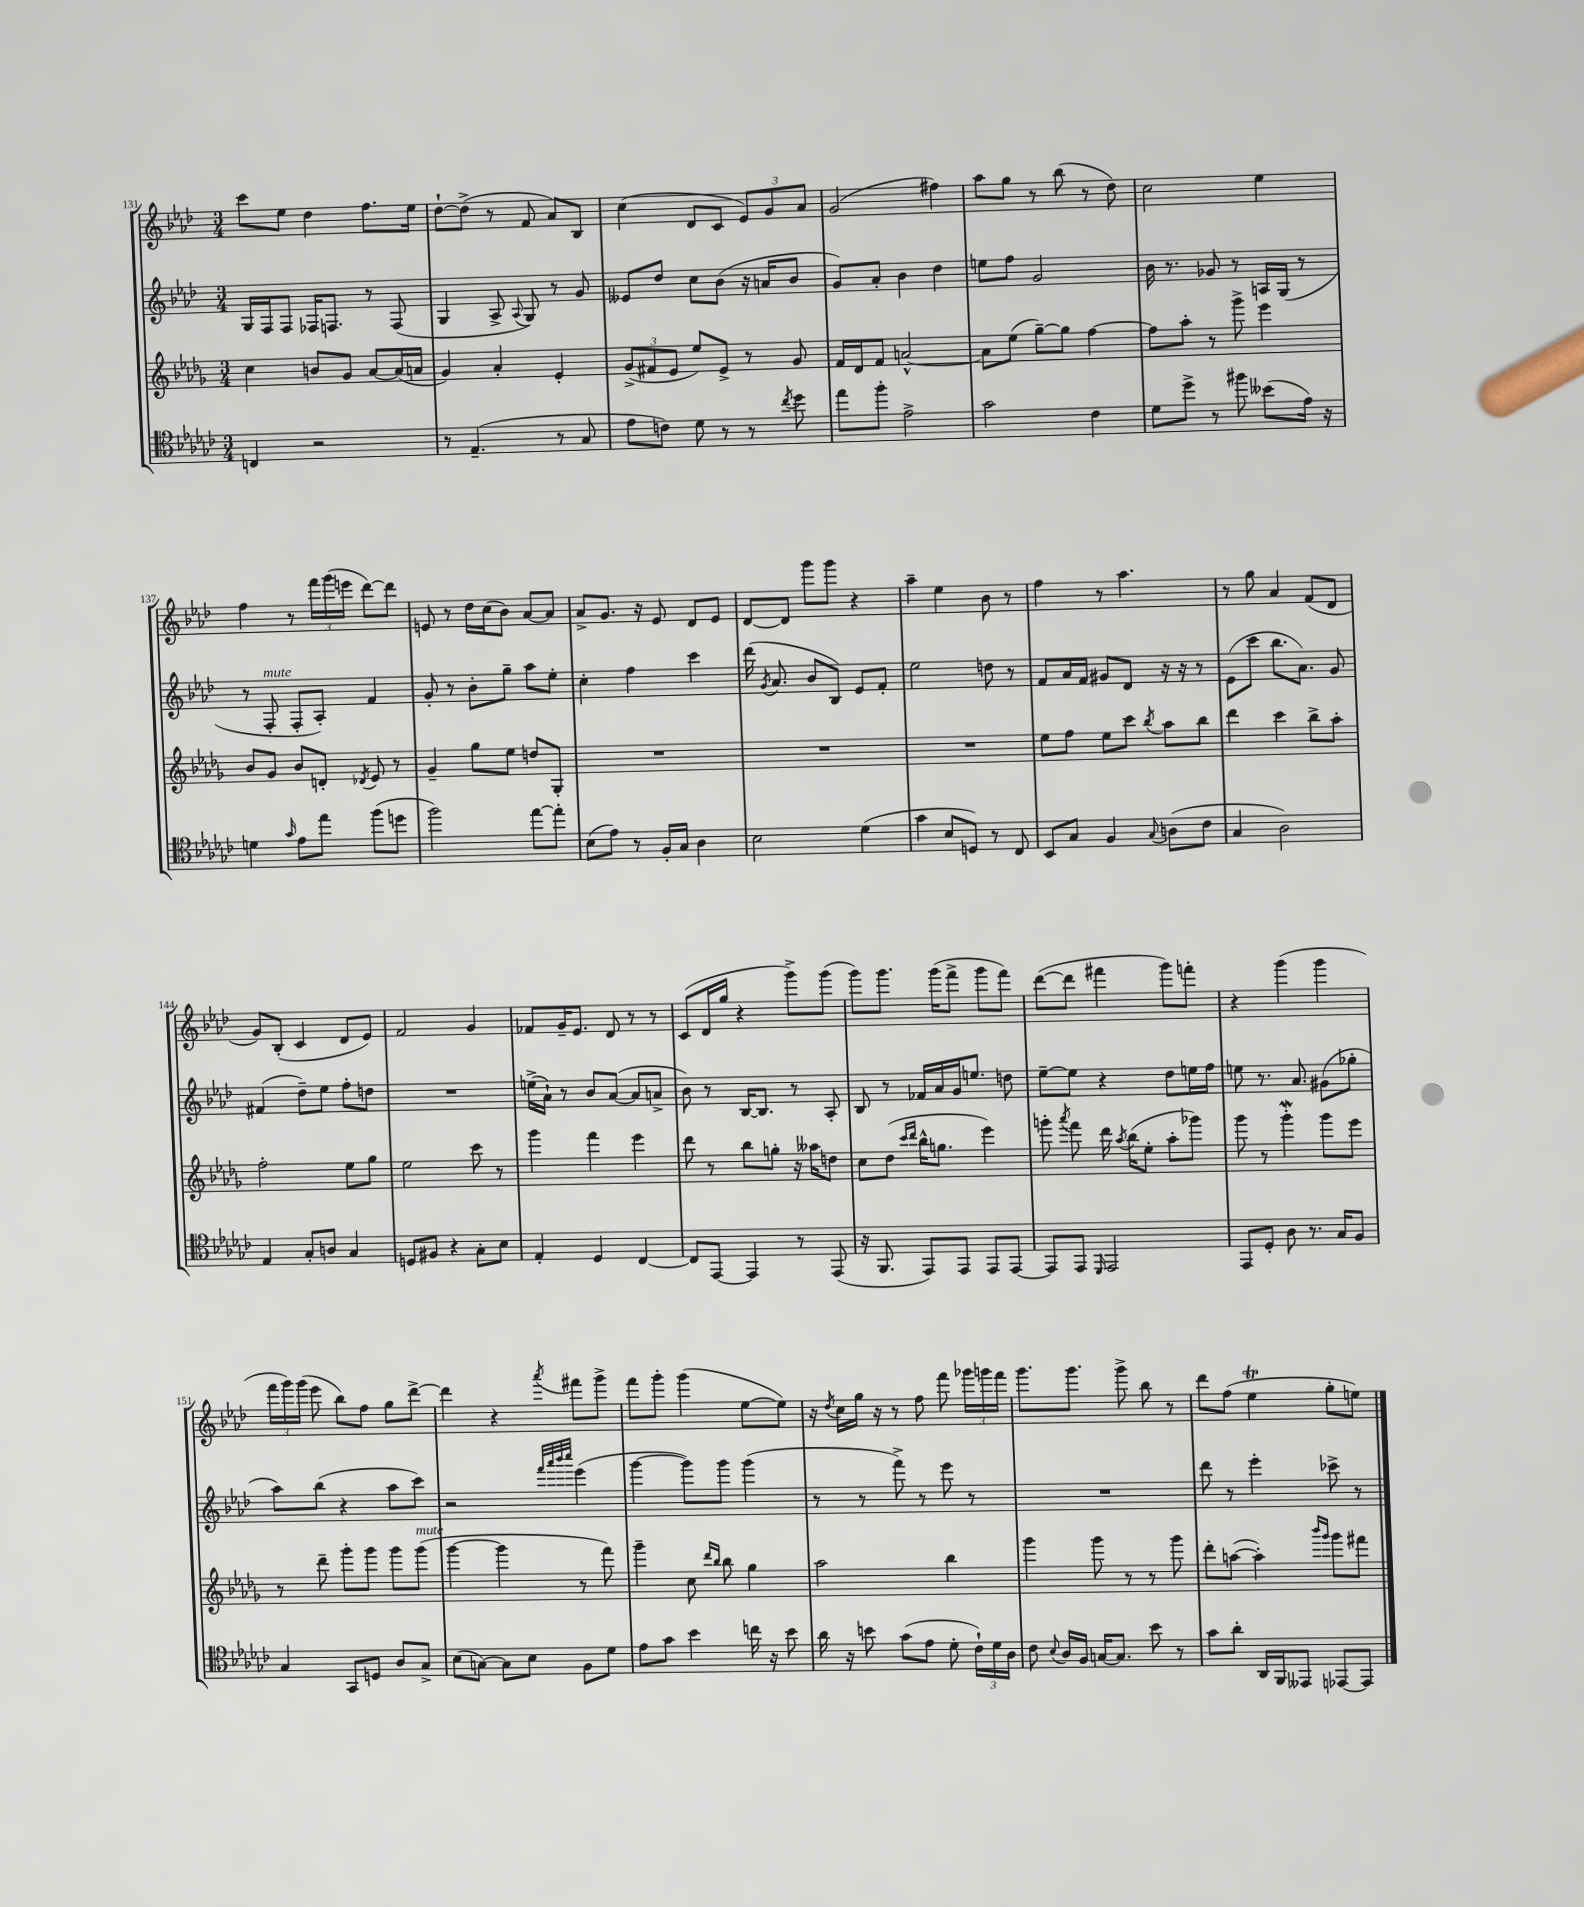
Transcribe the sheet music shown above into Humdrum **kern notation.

**kern	**kern	**kern	**kern
*staff4	*staff3	*staff2	*staff1
*clefC4	*clefG2	*clefG2	*clefG2
*k[b-e-a-d-g-c-]	*k[b-e-a-d-g-]	*k[b-e-a-d-]	*k[b-e-a-d-]
*M3/4	*M3/4	*M3/4	*M3/4
4C/	4cc\	16G/LL	8ccc\L
.	.	16F/J	.
.	.	8F/J	8ee-\J
2r	8b/L	16F-/LK	4dd-\
.	.	8.F/J	.
.	8g-/J	.	.
.	[8a-/L	8r	8.ff\L
.	(16a-/]L	(8F/	.
.	16a/JJ	.	16ee-\Jk
=	=	=	=
8r	4g-/)	4G/	[8dd-`\L
(4.E-~/	.	.	(8dd-^\]J
.	4a-'/	8A-^/	8r
.	.	8qqA-/	.
.	.	8G/)	8f/
8r	4e-'/	8r	8a-/L)
8G-/	.	8g/	8B-/J
=	=	=	=
8e-\L	(12g-^/L	8e--/L	(4cc\
.	12f#/	.	.
8c\J)	.	8dd-/J	.
.	12e-/J	.	.
8d-\	8ee-/L)	8cc\L	8d-/L
8r	8e-^/J	(8b-\J	8c/J
8r	8r	16r	12e-/L)
.	.	16a/LK	.
.	.	.	12g/
8qcc-/	.	.	.
8dd-\	8g-/	8b-/J	.
.	.	.	12a-/J
=	=	=	=
8ee-\L	16f/LL	8g/L)	(2g/
.	16d-/J	.	.
8ff'\J	8f/J	8a-'/J	.
2e-^\	[2a^^/	4b-\	.
.	.	4dd-\	4ff#\)
=	=	=	=
2g-\	8a\]L	8ee\L	8aa-\L
.	(8ee-\J	8ff\J	8gg\J
.	[8gg-~\L)	2g/	8r
.	8gg-\]J	.	(8bb-\
4c-\	[4ff\	.	8r
.	.	.	8dd-\)
=	=	=	=
8d-\L	8ff\]L	16b-\	2cc\
.	.	8.r	.
8dd-^\J	8aa-'\J	.	.
8r	8r	8g-/	.
8ff#\	8ggg-^\	8r	.
(8b--\L	4eee-\	16A/LL	4ee-\
.	.	(16G/JJ	.
16e-\Jk)	.	8r	.
16r	.	.	.
=	=	=	=
4d\	8b-/L	8r	4ff\
.	8g-/J	8F'/	.
16qqg-/	.	.	.
8e-\L	8b-/L	8F'/L	8r
8ee-\J	8d'/J	8A-'/J)	24fff\LL
.	.	.	(24ggg\
.	.	.	24eee\JJ
.	8qd-/	.	.
(8ff\L	8e-/	4f/	[8ddd-\L)
8dd\J	8r	.	8ddd-\]J
=	=	=	=
2ff\)	4g-~/	8g'/	8e/
.	.	8r	8r
.	8gg-\L	8b-'\L	16dd-\LL
.	.	.	(16cc\J
.	8ee-\J	8gg~\J	8b-\J)
[8ee-\L	8dd/L	8aa-\L	[8a-/L
8ee-'\]J	8G-'/J	8ee-'\J	8a-/]J
=	=	=	=
(8B-\L	2.r	4cc'\	8a-^/L
8e-\J)	.	.	8.g/J
8r	.	4ff\	.
.	.	.	16r
16F'/LL	.	.	8e-/
16G-/JJ	.	.	.
4A-\	.	4ccc\	8d-/L
.	.	.	8e-/J
=	=	=	=
2B-\	2.r	(16ddd-\	[8d-/L
.	.	8qg/	.
.	.	8.a-/	.
.	.	.	8d-/]J
.	.	8b-/L	8ggg\L
.	.	8B-/J)	8ggg\J
(4d-\	.	8e-/L	4r
.	.	8f'/J	.
=	=	=	=
4g-\	2.r	2ee-\	4aa-~\
8B-/L	.	.	4ee-\
8D/J)	.	.	.
8r	.	8dd\	8b-\
8C-/	.	8r	8r
=	=	=	=
8BB-/L	8ee-\L	8f/L	4ff\
8G-/J	8ff\J	16a-/L	.
.	.	16f/JJ	.
4F/	8ee-\L	8g#/L	8r
.	8ccc\J	8d-/J	4.aa-\
8qqG-/	8qbb-/	.	.
(8A\L	8aa-\L	16r	.
.	.	16r	.
8c-\J	8bb-\J	8r	.
=	=	=	=
4G-/	4ddd-\	(8e-\L	8r
.	.	8ccc\J	8gg\
2A-\)	4ccc\	8.bb-\L	4a-/
.	.	8.a-\J)	.
.	8bb-^\L	.	(8f/L
.	8aa-'\J	8g/	8d-/J
=	=	=	=
4E-/	2ff'\	(4f#/	8g/L)
.	.	.	(8B-'/J
8G-'/L	.	8dd-~\L)	4c/
8A/J	.	8ee-\J	.
4G-/	8ee-\L	8ff'\L	8d-/L
.	8gg-\J	8dd\J	8e-/J)
=	=	=	=
8D/L	2ee-\	2.r	2f/
8F#/J	.	.	.
4r	.	.	.
8G-'\L	8ccc\	.	4g/
8B-\J	8r	.	.
=	=	=	=
4E-'/	4ggg-\	(16ee^\LL	8f-/L
.	.	16a-`\JJ)	.
.	.	8r	16g~/K
.	.	.	8.e-/J
4D-/	4fff\	8b-/L	.
.	.	([8a-/J	8d-/
[4C-/	4eee-\	8a-/]L	8r
.	.	8a^/J	8r
=	=	=	=
8C-/]L	8ddd-\	8b-\)	(8c/L
[8EE-/J	8r	8r	16d-/L
.	.	.	16gg/JJ
4EE-/]	8bb-\L	[16B-/LK	4r
.	.	8.B-/]J	.
.	8gg'\J	.	.
8r	16r	8r	8ggg^\L)
.	16aa--\LK	.	.
(8EE-/	8dd\J	8A-'/	(8ggg\J
=	=	=	=
16r	8cc\L	8B-/	8ggg\L)
8.FF/	.	.	.
.	(8dd-\J	8r	8.ggg\J
.	16qqccc/LL	.	.
.	16qqddd-/JJ	.	.
8EE-/L)	16bb-^^\LK	16f-/LL	.
.	8.gg\J	16a-/	(16ggg\LK
8EE-/J	.	16g/J	8fff^\J
.	.	8.ee/J	.
8EE-/L	4eee-\)	.	8ggg\L
[8EE-/J	.	8dd\	8fff\J)
=	=	=	=
8EE-/]L	8ggg'\	[8ee-~\L	([8ddd-\L
.	8qaaa-/	.	.
8EE-/J	8fff\	8ee-\]J	8ddd-\]J
16qqDD-/	.	.	.
2EE-/	16ddd-\	4r	4fff#\
.	8qaa-/	.	.
.	(16bb-\LK	.	.
.	8ee-'\J	.	.
.	8aa-'\L	8dd-\L	8ggg\L)
.	8ggg-\J)	16ee\L	8fff'\J
.	.	16ff\JJ	.
=	=	=	=
8EE-/L	8ggg-\	8ee\	4r
8D-'/J	8r	8.r	.
8A-\	4ggg-'\	.	(4ggg\
.	.	8.a-/	.
8.r	.	.	.
.	8ggg-\L	(8g#\L	4ggg\
16G-/LK	.	.	.
8F/J	8eee-\J	8gg-'\J	.
=	=	=	=
4G-/	8r	8aa-\L)	24fff\LL
.	.	.	24ggg\)
.	.	.	(24ggg\JJ
.	8ddd-~\	(8bb-\J	8eee-\
8GG-/L	8ggg-'\L	4r	8bb-\L)
8D/J	8ggg-\J	.	8ff\J
8A-/L	8ggg-\L	8aa-\L	8gg\L
8G-^/J	(8ggg-\J	8ccc\J)	[8ddd-^\J
=	=	=	=
(8B-\L	[4ggg-\	2r	4ddd-\]
[8G\J)	.	.	.
8G\]L	4ggg-\]	.	4r
8B-\J	.	.	.
.	.	32qqfff/LLL	.
.	.	32qqaaa-/	.
.	.	32qqbbb-/	.
.	.	32qqcccc/JJJ	8qaaa-/
8F\L	8r	(4eee-\	8fff#\L
8d-\J	8fff\)	.	8ggg^\J
=	=	=	=
8e-\L	4ggg-~\	[4ggg\	8fff\L
8g-\J	.	.	8ggg'\J
4b-\	8cc\	8ggg\]L)	(4ggg\
.	16qqddd-/LL	.	.
.	16qqbb-/JJ	.	.
.	8bb-\	8ggg\J	.
16cc\	4gg-\	(4ggg\	[8ee-\L
16r	.	.	.
8b-\	.	.	8ee-\]J)
=	=	=	=
16a-\	2aa-\	8r	16r
.	.	.	8qdd-/
16r	.	.	16cc\LL
8b\	.	8r	16gg\JJ
.	.	.	16r
(8g-\L	.	8fff^\)	8r
8e-\J	.	8r	8ff\
8d-'\	4bb-\	8eee-\	8fff\
24c-`\LL)	.	8r	24ggg-\LL
24d-\	.	.	24ggg\
24A-\JJ	.	.	24fff\JJ
=	=	=	=
8c-\	4ggg-\	2.r	8.ggg\L
8qqB-/	.	.	.
16A-/LL	.	.	.
16F/JJ	.	.	8.ggg\J
[16G/LK	8ggg-\	.	.
8.G/]J	.	.	.
.	8r	.	8ggg^\
8b-\	8r	.	8bb-\
8r	8ggg-\	.	8r
=	=	=	=
8g-\L	8ddd-'\L	8ddd-\	8ddd-\L
8a-'\J	([8aa\J	8r	(8ff\J
16AA-/LL	4aa'\])	4eee-'\	4ee-\
16FF/J	.	.	.
8EE--/J	.	.	.
.	16qqbbb-/LL	.	.
.	16qqggg-/JJ	.	.
[8EE-/L	8ggg-\L	8ccc-^\	8gg'\L
8EE-/]J	8fff#\J	8r	8ee\J)
==	==	==	==
*-	*-	*-	*-
